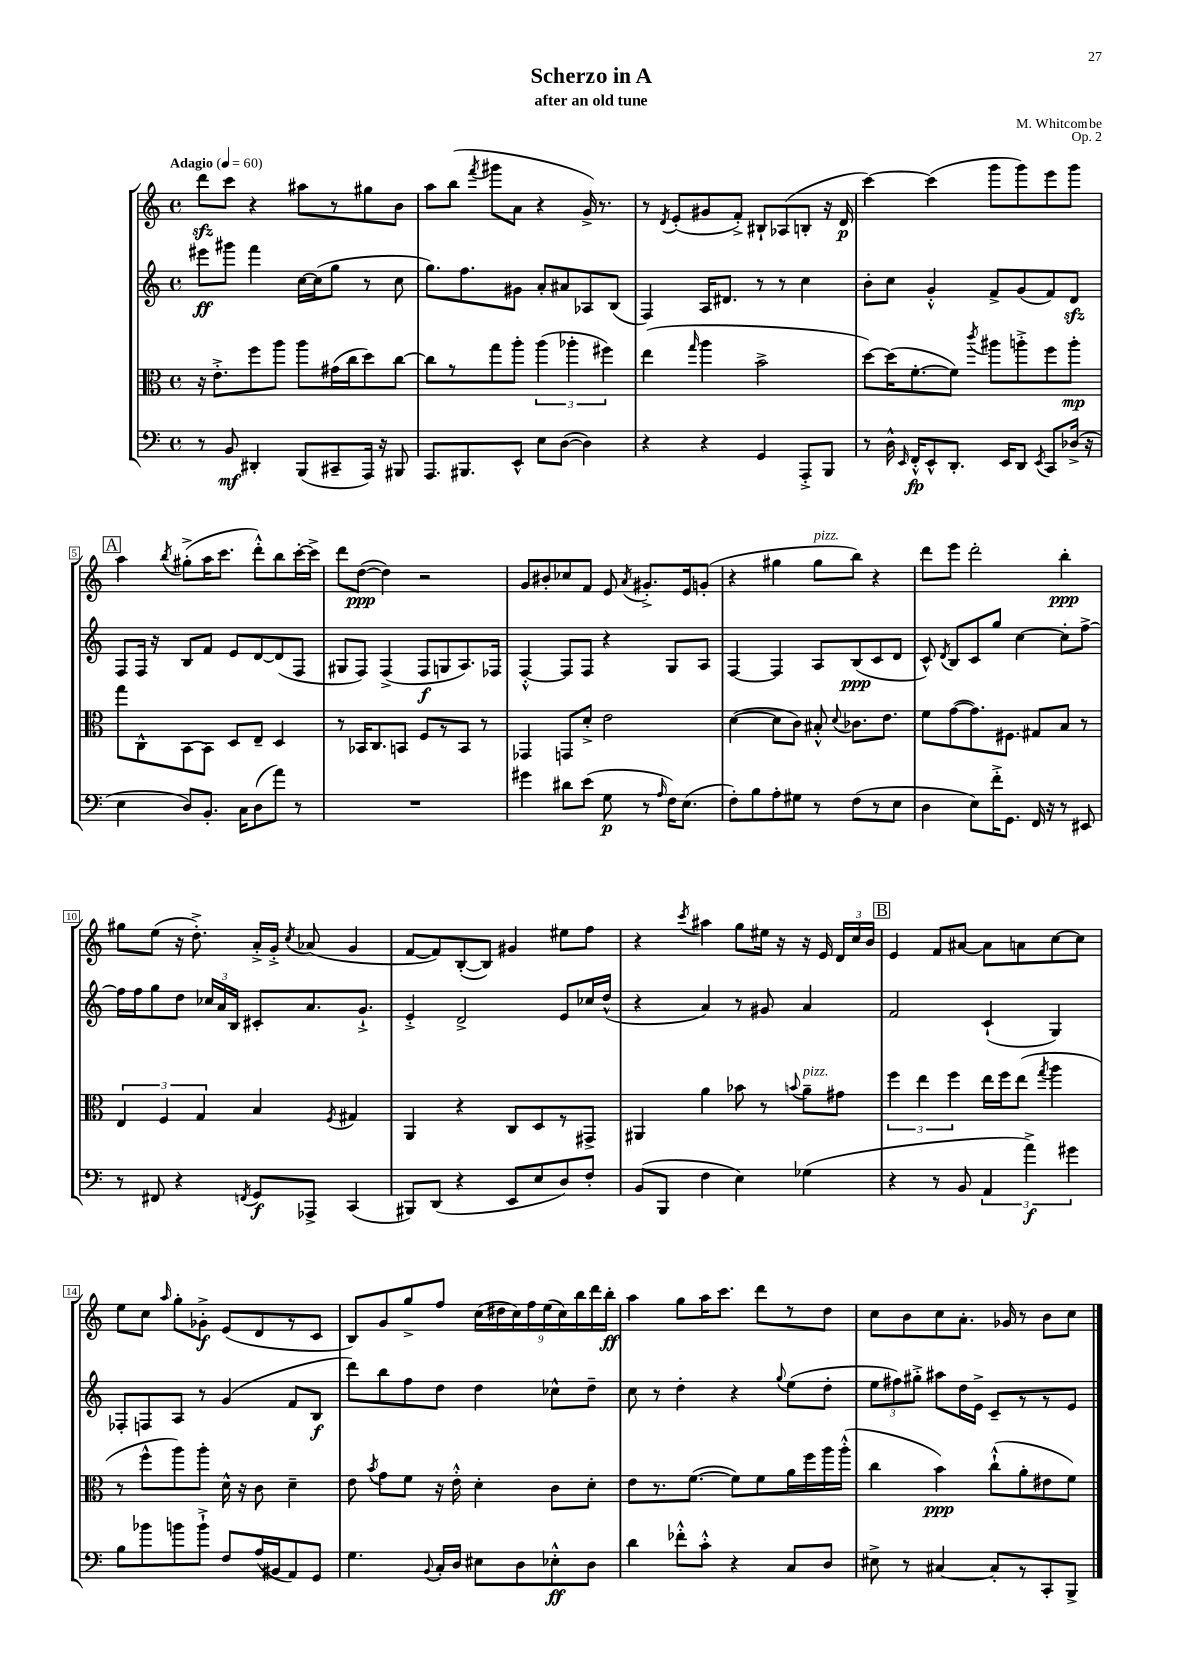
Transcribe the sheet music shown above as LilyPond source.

\header { title = "Scherzo in A" composer = "M. Whitcombe" subtitle = "after an old tune" opus = "Op. 2" }
<<
\new StaffGroup <<
\new Staff = "s0" {
    \clef treble \key c \major \defaultTimeSignature \time 4/4 \tempo "Adagio" 4 = 60
    \autoBeamOff d'''8[\sfz c'''8] r4 ais''8[ r8 gis''8 b'8] |
    a''8[ b''8]( \acciaccatura { f'''8 } gis'''8[ a'8] r4 g'16->) r8. |
    r8 \acciaccatura { d'8 } e'8[-.( gis'8 f'8]-.->) bis8[-! aes8( b8]-. r16 d'16\p |
    c'''4~) c'''4( g'''8[ g'''8) e'''8 g'''8] |
    \mark \markup { \box "A" } a''4 \acciaccatura { b''8 } gis''8[-.->( a''16 c'''8.] d'''8[-.-^) b''8 c'''16~-. c'''16]-> |
    d'''8[ d''8]~\ppp( d''4) r2 |
    g'8[ bis'8-. ces''8 f'8] e'8 \acciaccatura { a'8 } gis'8.[-.-> e'16 g'8]-.( |
    r4 gis''4 gis''8[^\markup { \italic "pizz." } b''8]) r4 |
    d'''8[ e'''8] d'''2-. b''4-.\ppp |
    gis''8[ e''8]( r16 d''8.-.->) a'16[-.-> g'16]-.-> \acciaccatura { c''8 } aes'8( g'4 |
    f'8[~ f'8) b8~-.( b8]) gis'4 eis''8[ f''8] |
    r4 \acciaccatura { c'''8 } ais''4 g''8[ eis''16] r16 r16 e'16 \tuplet 3/2 { d'16[ c''16 b'16] } |
    \mark \markup { \box "B" } e'4 f'8[ ais'8]~ ais'8[ a'8 c''8~ c''8] |
    e''8[ c''8] \grace { a''16 } g''8[-. ges'8]-.->\f e'8[( d'8 r8 c'8] |
    b8[) g'8 g''8-> f''8] \tuplet 9/8 { c''16[( dis''16 c''16) f''16 e''16( c''16) b''16 d'''16 b''16]-.\ff } |
    a''4 g''8[ a''16 c'''8.] d'''8[ r8 d''8] |
    c''8[ b'8 c''8 a'8.]-. ges'16 r8 b'8[ c''8] \bar "|." |
}
\new Staff = "s1" {
    \clef treble \key c \major \defaultTimeSignature \time 4/4
    \autoBeamOff eis'''8[\ff gis'''8] f'''4 c''16[~ c''16( g''8] r8 c''8 |
    g''8.[) f''8. gis'8] a'8[-. ais'8 aes8 b8]( |
    f4) a16[ dis'8.] r8 r8 c''4 |
    b'8[-. c''8] g'4-.-^ f'8[-> g'8( f'8) d'8]\sfz |
    \mark \markup { \box "A" } f8[ f16] r16 b8[ f'8] e'8[ d'8~ d'8( f8] |
    gis8[ f8]) f4->( f8[\f g8 a8.) fes16] |
    f4~-.-^ f8[ f8] r4 g8[ a8] |
    f4~ f4 a8[ b8\ppp( c'8 d'8] |
    c'8-^) \acciaccatura { d'8 } b8[ c'8 g''8] c''4~ c''8[-. f''8]~-> |
    f''16[ f''16 g''8 d''8] \tuplet 3/2 { ces''16[ a'16 b16] } cis'8[-. a'8. g'8.]-!-> |
    e'4-.-> d'2-> e'8[ ces''16 d''16]-^( |
    r4 a'4) r8 gis'8 a'4 |
    \mark \markup { \box "B" } f'2 c'4-!( g4) |
    fes8[-. f8 a8] r8 g'4( f'8[ b8]\f |
    d'''8[) b''8 f''8 d''8] d''4 ces''8[-^ d''8]-- |
    c''8 r8 d''4-. r4 \appoggiatura { g''8 } e''8[( d''8]-. |
    \tuplet 3/2 { e''8[ fis''8) gis''8]-.-> } ais''8[ d''16 e'16]-> c'8[-- r8 r8 e'8] \bar "|." |
}
\new Staff = "s2" {
    \clef alto \key c \major \defaultTimeSignature \time 4/4
    \autoBeamOff r16 e'8.[-.-> f''8 a''8] a''8[ gis'16( c''16 d''8) c''8]~ |
    c''8[ r8 g''8 a''8]-. \tuplet 3/2 { a''4( aes''4-. fis''4) } |
    e''4( \grace { g''16 } a''4 b'2-> |
    d''8[~) d''16( f'8.~-. f'8]) \acciaccatura { c'''8 } ais''8[ a''8-.-> f''8 a''8]-.\mp |
    \mark \markup { \box "A" } g''8[ c8-^ b,8~ b,8] d8[ e8]-- d4 |
    r8 bes,16[ c8. b,8] f8[ r8 b,8] r8 |
    ges,4 g,8[ d'8]-.-> e'2 |
    d'4~( d'8[ c'8]) bis8-.-^ \appoggiatura { d'8 } ces'8.[ e'8.] |
    f'8[ g'8~( g'8.) fis8.] gis8[ b8] r8 |
    \tuplet 3/2 { e4 f4 g4 } b4 \acciaccatura { f8 } gis4 |
    a,4 r4 c8[ d8 r8 gis,8]-> |
    ais,4 a'4 bes'8 r8 \appoggiatura { b'8 } a'8[--^\markup { \italic "pizz." } gis'8] |
    \mark \markup { \box "B" } \tuplet 3/2 { f''4 e''4 f''4 } e''16[ f''16 e''8]( \acciaccatura { g''8 } a''4 |
    r8 f''8[-^ a''8) a''8]-. d'16-^ r16 c'8 d'4-- |
    e'8 \acciaccatura { b'8 } g'8[ f'8] r16 e'16-.-^ d'4-. c'8[ d'8]-. |
    e'8[ r8. f'8.]~( f'8[) f'8 a'16 f''16 a''16 a''16]-.-^( |
    c''4 b'4\ppp) c''8[-!-^( a'8-. eis'8 f'8]) \bar "|." |
}
\new Staff = "s3" {
    \clef bass \key c \major \defaultTimeSignature \time 4/4
    \autoBeamOff r8 b,8\mf dis,4-. b,,8[( cis,8-- a,,16]) r16 bis,,8 |
    a,,8.[ bis,,8. e,8]-^ e8[ d8]~( d4) |
    r4 r4 g,4 a,,8[-.-> b,,8] |
    r8 d16-^ \grace { e,16 } f,16[-.-^\fp e,8-^ d,8.]-. e,16[ d,8] \acciaccatura { e,8 } c,8[ des16]->( r16 |
    \mark \markup { \box "A" } e4 d8[) b,8.]-. c16[ d8( a'8]) r8 |
    R1 |
    gis'4 dis'8[ e'8]( g8\p r8 \grace { a16 } f16[) e8.]( |
    f8[-.) b8 a8-. gis8] r8 f8[( r8 e8] |
    d4 e8[) f'16-.-> g,8.] f,16 r16 r8 eis,8 |
    r8 fis,8 r4 \acciaccatura { f,8 } g,8[\f aes,,8]-> c,4( |
    bis,,8[) d,8]( r4 e,8[ e8 d8) f8]-. |
    b,8[( b,,8] f4 e4) ges4( |
    \mark \markup { \box "B" } r4 r8 b,8 \tuplet 3/2 { a,4 a'4->\f) gis'4 } |
    b8[ bes'8 b'8 b'8]-!-> f8[ a16( bis,16 a,8) g,8] |
    g4. \appoggiatura { b,8 } c16[-. d16] eis8[ d8 ees8-.-^\ff d8] |
    d'4 fes'8[-.-^ c'8]-.-^ r4 c8[ d8] |
    eis8-> r8 cis4~ cis8[-. r8 c,8-. b,,8]-> \bar "|." |
}
>>
>>
\layout { \context { \Score \override BarNumber.stencil = #(make-stencil-boxer 0.1 0.3 ly:text-interface::print) } }
